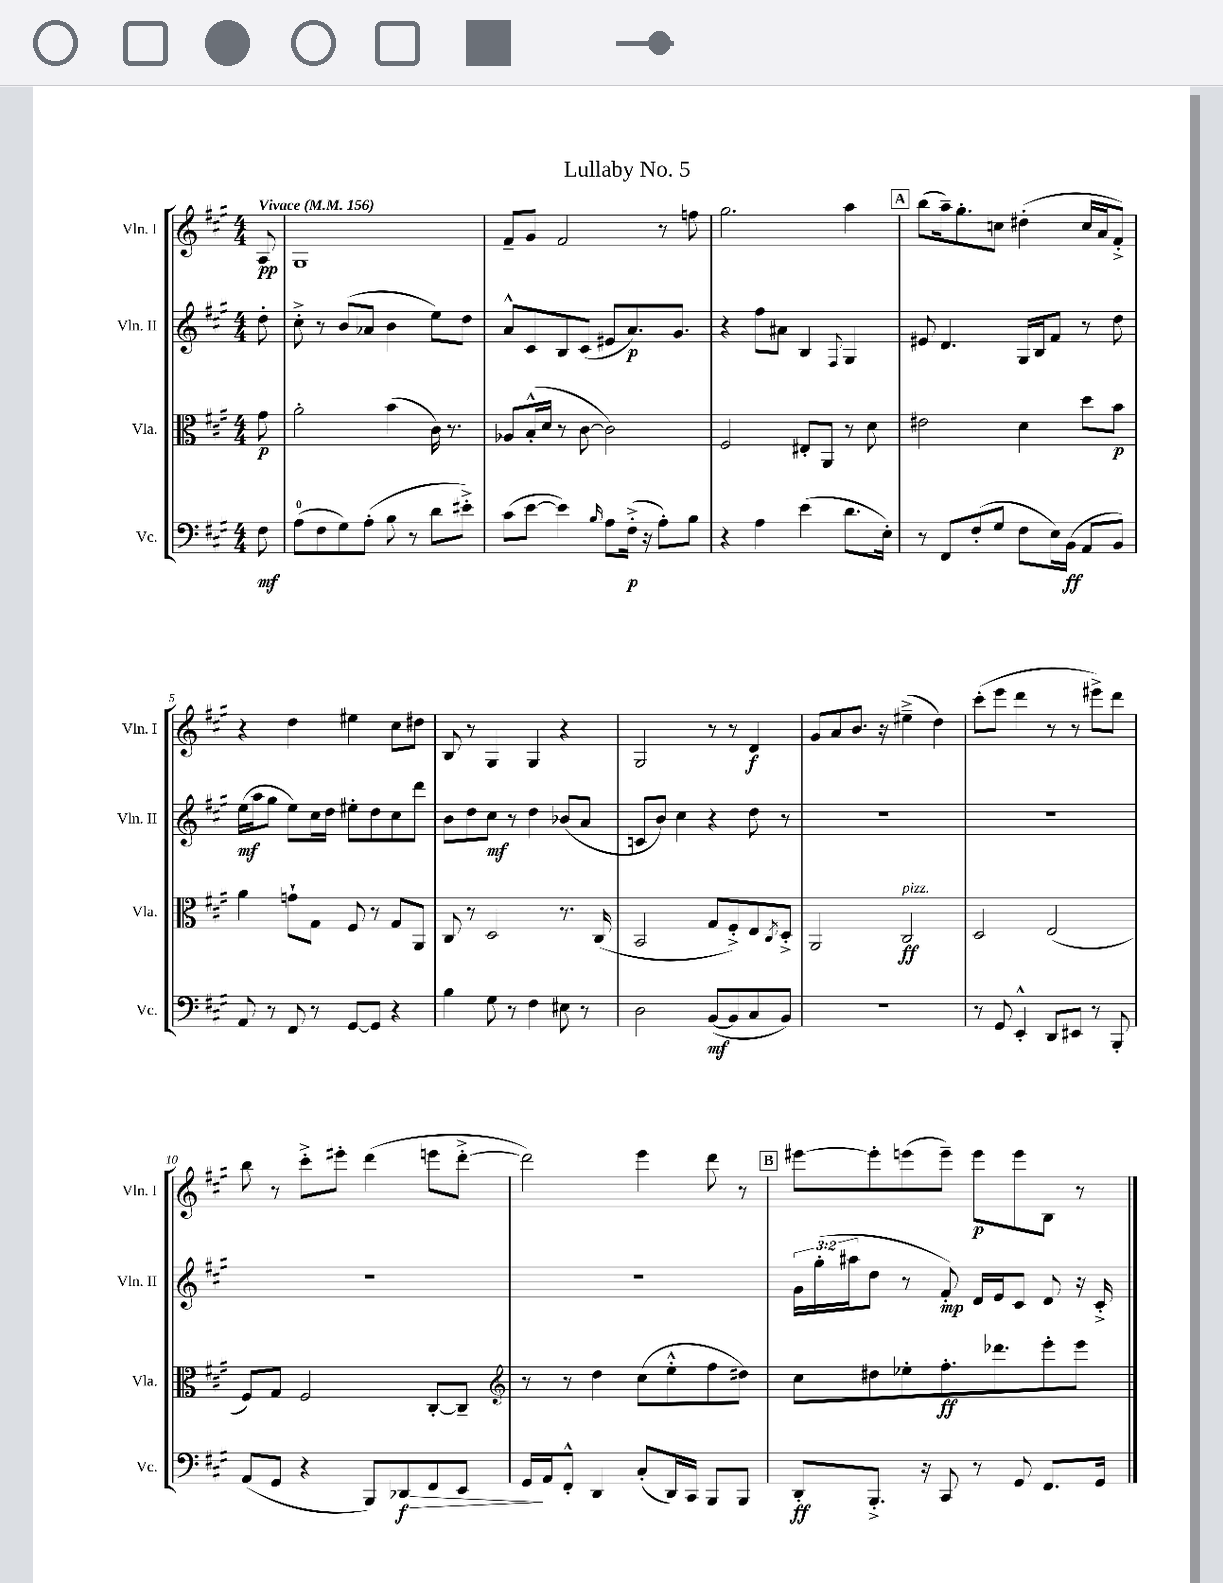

**kern	**kern	**kern	**kern
*staff4	*staff3	*staff2	*staff1
*clefF4	*clefC3	*clefG2	*clefG2
*k[f#c#g#]	*k[f#c#g#]	*k[f#c#g#]	*k[f#c#g#]
*M4/4	*M4/4	*M4/4	*M4/4
*MM156	*MM156	*MM156	*MM156
8F#	8g#	8dd'	8A
=	=	=	=
(8A	2a'	8cc#'^	1G#
8F#	.	8r	.
8G#)	.	(8b	.
(8A'	.	8a-	.
8B	(4b	4b	.
8r	.	.	.
8d	16c#)	8ee)	.
.	8.r	.	.
8e#'^)	.	8dd	.
=	=	=	=
(8c#	8A-	8a^^	8f#~
[8e	(16B'^^	8c#	8g#
.	16d	.	.
4e])	8r	8B	2f#
.	[8c#	(8c#	.
16qqB	.	.	.
8A	2c#])	8e#	.
(16F#'^	.	8.a)	.
16r	.	.	.
8A')	.	.	8r
.	.	8.g#	.
8B	.	.	8ff
=	=	=	=
4r	2F#	4r	2.gg#
4A	.	8ff#	.
.	.	8a#	.
(4e	8E#'	4B	.
.	8AA	.	.
.	.	8qqF#	.
8.d	8r	4G#	4aa
.	8d	.	.
16E')	.	.	.
=	=	=	=
8r	2e#	8e#	(8bb
8FF#	.	4.d	16aa~)
.	.	.	8.gg#'
(8F#'	.	.	.
8G#	.	.	8cc
8F#	4d	16G#	(4dd#'
.	.	16B	.
16E)	.	8f#	.
(16BB	.	.	.
8AA	8dd	8r	16cc
.	.	.	16a
8BB)	8b	8dd	8f#'^)
=	=	=	=
8AA	4a	(16ee	4r
.	.	16aa	.
8r	.	8gg#	.
8FF#	8g`	8ee)	4dd
8r	8G#	16cc#	.
.	.	16dd	.
[8GG#	8F#	8ee#'	4ee#
8GG#]	8r	8dd	.
4r	8G#	8cc#	8cc#
.	8AA	8ddd	8dd#
=	=	=	=
4B	8C#	8b	8B
.	8r	8dd	8r
8G#	2D	8cc#	4G#
8r	.	8r	.
4F#	.	4dd	4G#
8E#	8.r	(8b-	4r
8r	.	8a	.
.	(16C#	.	.
=	=	=	=
2D	2BB	8c	2G#
.	.	8b)	.
.	.	4cc#	.
([8BB	8G#	4r	8r
8BB]	8F#'^)	.	8r
8C#	8E	8dd	4d
.	8qC#	.	.
8BB)	8D'^	8r	.
=	=	=	=
1r	2AA	1r	8g#
.	.	.	8a
.	.	.	8.b
.	.	.	16r
.	2C#	.	(4ee#~^
.	.	.	4dd)
=	=	=	=
8r	2D	1r	(8ccc#'
8GG#	.	.	8eee
4EE'^^	.	.	4ddd
8DD	(2E	.	8r
8EE#	.	.	8r
8r	.	.	8eee#^)
8BBB'	.	.	8ddd
=	=	=	=
(8AA	8F#)	1r	8bb
8GG#	8G#	.	8r
4r	2F#	.	8ccc#'^
.	.	.	8eee#'
8BBB)	.	.	(4ddd
8DD-	.	.	.
8FF#	[8C#'	.	8eee
8EE	8C#~]	.	[8ddd'^
=	=	=	=
*	*clefG2	*	*
16GG#	8r	1r	2ddd])
16AA	.	.	.
8FF#'^^	8r	.	.
4DD	4dd	.	.
(8C#'	(8cc#	.	4eee
16DD)	8ee'^^	.	.
16CC#	.	.	.
8BBB	8ff#	.	8ddd
8BBB	8dd#)	.	8r
=	=	=	=
8DD'	8cc#	24g#	[8eee#
.	.	(24gg#'	.
.	.	24aa#	.
8.BBB'^	8dd#	8dd	8eee#']
.	8ee-'	8r	(8eee
16r	.	.	.
8CC#	8.ff#'	8f#')	8eee~)
8r	.	16d	8eee
.	8.ddd-	16e	.
8GG#	.	8c#	8eee
8.FF#	8eee'	8d	8B
.	8eee	16r	8r
16GG#	.	16c#'^	.
==	==	==	==
*-	*-	*-	*-
